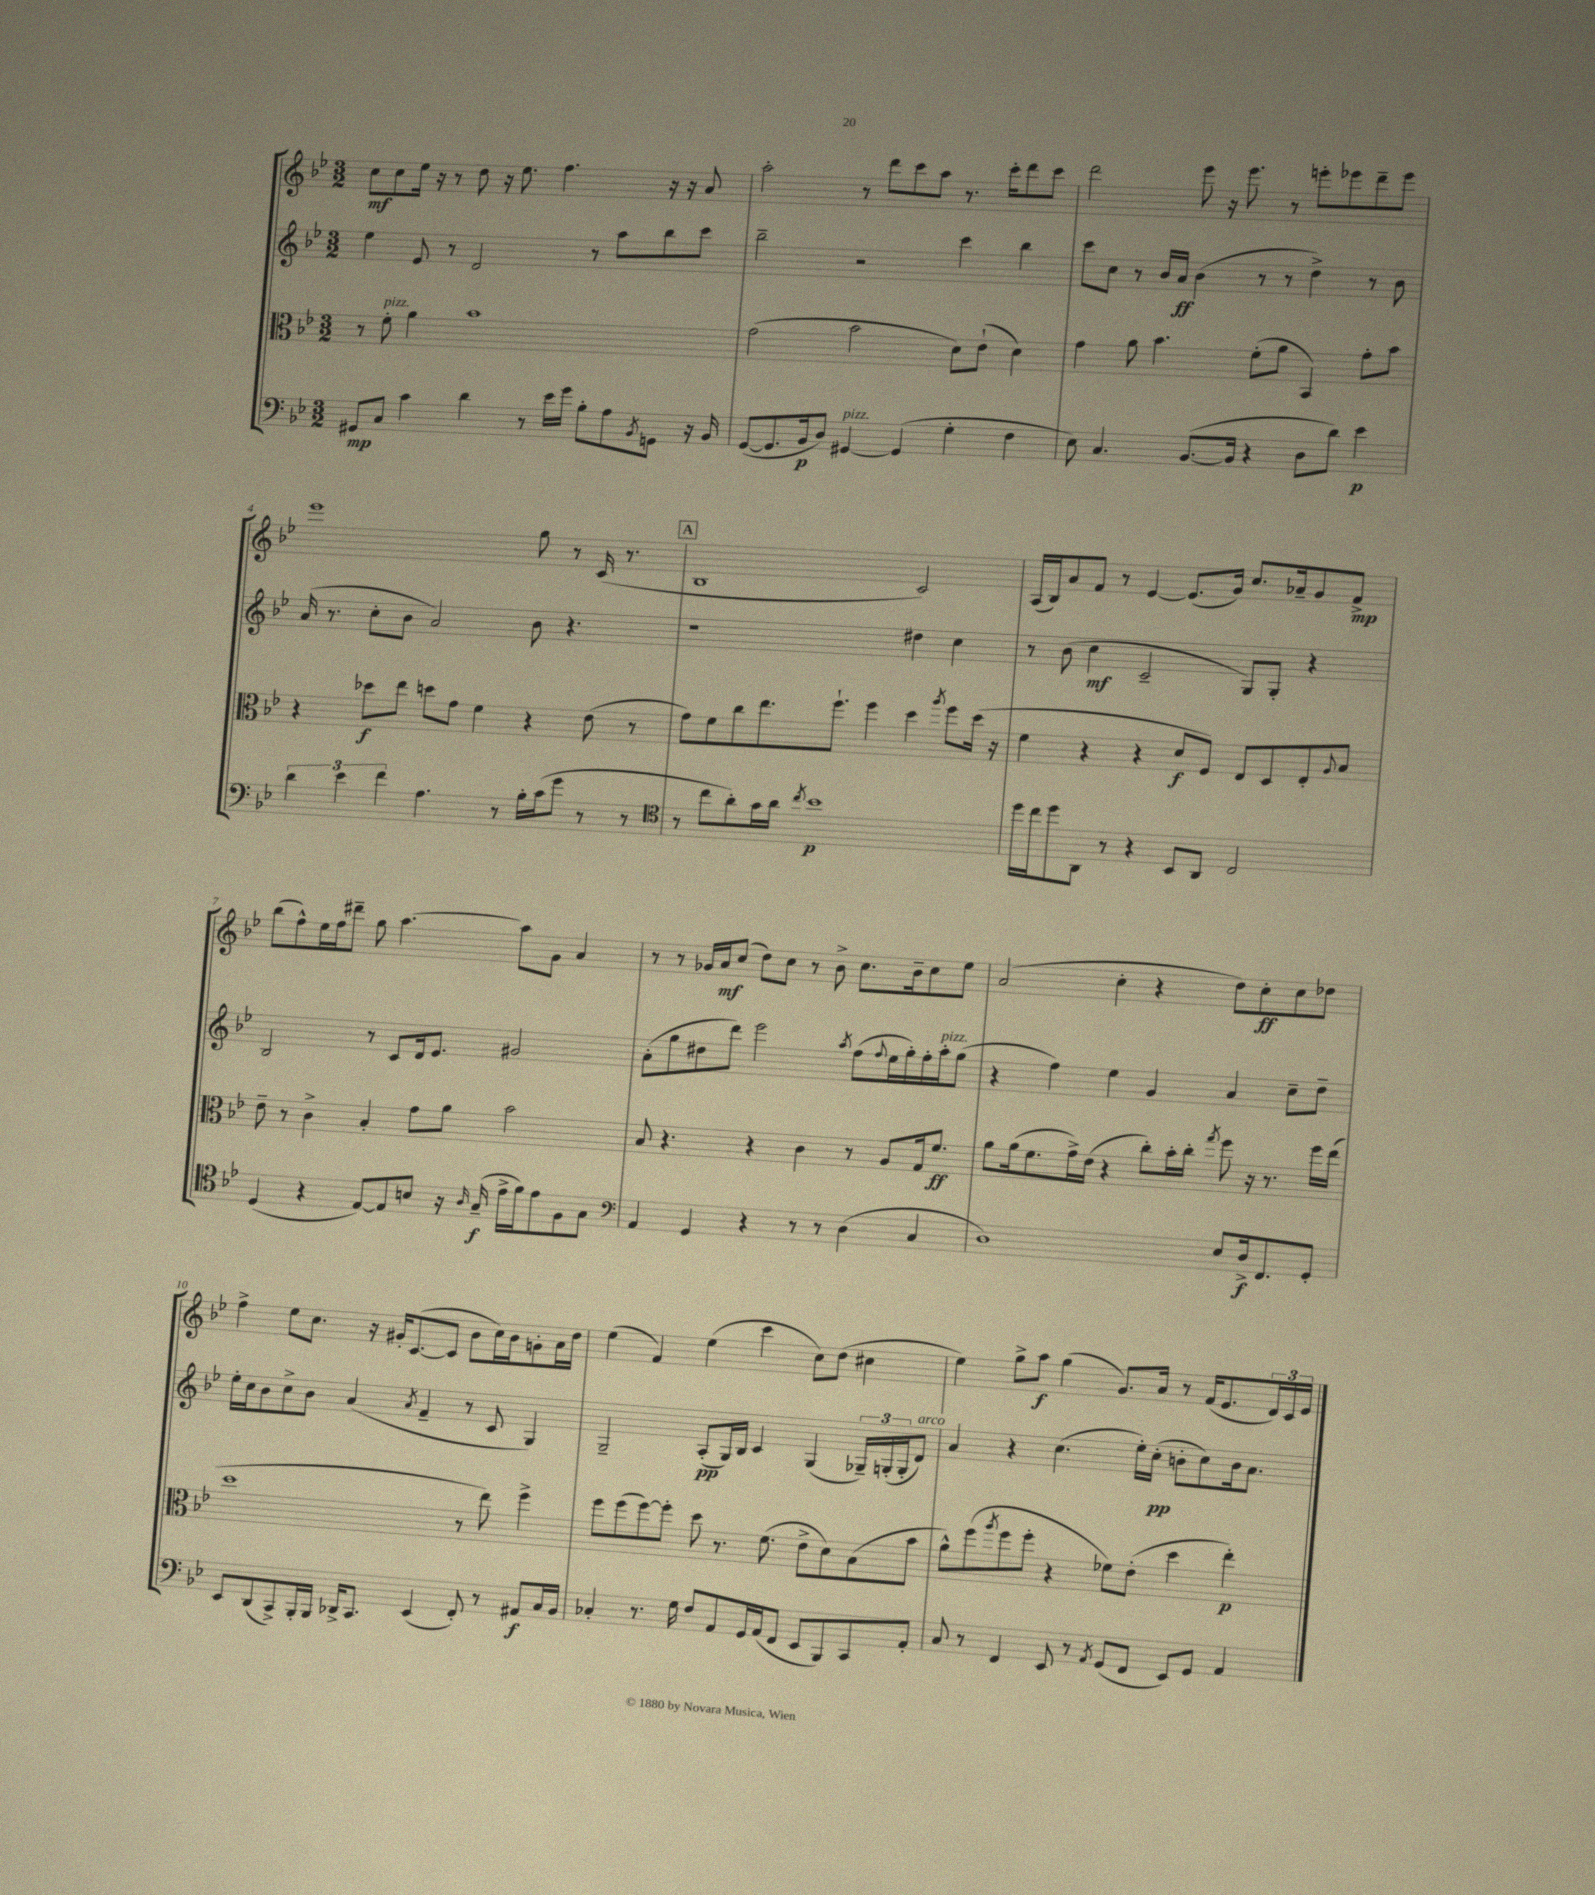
<<
\new StaffGroup <<
\new Staff = "s0" {
    \clef treble \key bes \major \numericTimeSignature \time 3/2
    c''8\mf c''8 ees''16 r16 r8 d''8 r16 ees''8. f''4. r16 r16 a'8 |
    a''2-. r8 d'''8 c'''8 a''8 r8. c'''16-. d'''8 c'''8 |
    d'''2 ees'''8 r16 ees'''8. r8 e'''8-. ees'''8 d'''8-- ees'''8 |
    ees'''1 g''8 r8 c'16( r8. |
    \mark \markup { \box "A" } bes1 c'2) |
    a16( bes16) a'8 f'8 r8 ees'4~ ees'8.( g'16) c''8. aes'16-- g'8 f'8->\mp |
    bes''8( f''8-^) ees''16 f''16 dis'''8-- g''8 a''4.~ a''8 g'8 a'4 |
    r8 r8 ges'16 a'16\mf c''8( d''8) c''8 r8 bes'8-> c''8. bes'16-- c''8 ees''8 |
    a'2( c''4-. r4 d''8) c''8-.\ff c''8 des''8 |
    f''4-> ees''8 c''8. r16 gis'16-. c'8.~( c'8 bes'8 c''16) bes'16 g'8-. a'16 d''16 |
    ees''4( f'4) ees''4( c'''4 c''8) d''8( cis''4 |
    ees''4) g''8-> a''8\f g''4( g'8.) a'16 r8 f'16( ees'8. \tuplet 3/2 { d'16) c'16 ees'16 } \bar "|." |
}
\new Staff = "s1" {
    \clef treble \key bes \major \numericTimeSignature \time 3/2
    ees''4 ees'8 r8 d'2 r8 a''8 bes''8 c'''8 |
    bes''2-- r2 c'''4 bes''4 |
    c'''8 c''8 r8 bes'16 a'16\ff bes'4( r8 r8 d''4->) r8 bes'8 |
    a'16( r8. c''8-. bes'8 a'2) bes'8 r4. |
    \mark \markup { \box "A" } r1 dis''4 c''4 |
    r8 bes'8( c''4\mf c'2-- g8) g8-. r4 |
    bes2 r8 c'8 d'16 ees'8. gis'2 |
    a'8-.( g''8 dis''8 d'''8) ees'''2 \acciaccatura { a''8 } f''8( \appoggiatura { f''8 } ees''16 g''16-.) f''16-. a''16-.^\markup { \italic "pizz." } g''8( |
    r4 f''4) ees''4 g'4 a'4 c''8-- d''8-- |
    ees''16-. c''16 bes'8 c''8-> bes'8 a'4( \acciaccatura { a'8 } f'4-- r8 c'8 g4) |
    g2-- a8-.\pp( g16) bes16 c'4 g4( \tuplet 3/2 { ges16--) g16-.( g16-. } d'8^\markup { \italic "arco" }) |
    a'4 r4 c''4.( ees''16-.) c''16-.\pp( b'8-. c''8) b'16 a'8. \bar "|." |
}
\new Staff = "s2" {
    \clef alto \key bes \major \numericTimeSignature \time 3/2
    r8 f'8-.^\markup { \italic "pizz." } a'4 bes'1 |
    g'2( bes'2 d'8) ees'8-!( d'4) |
    g'4 a'8 bes'4. f'8-.( a'8 bes,4) g'8-. bes'8 |
    r4 des''8\f ees''8 d''8 g'8 f'4 r4 ees'8( r8 |
    \mark \markup { \box "A" } g'8) f'8 c''8 ees''8. f''8.-! f''4 d''4 \acciaccatura { a''8 } f''8 d''16( r16 |
    f'4 r4 r4 d'8\f f8) ees8 d8 ees8-. \appoggiatura { a8 } bes8 |
    ees'8-- r8 c'4-> bes4-. g'8 a'8 bes'2 |
    bes8 r4. r4 c'4 r8 a8 g16 f'8.\ff |
    a'8 a'16( f'8. g'16->) ees'16( r4 c''8-.) bes'16-. c''16-. \acciaccatura { g''8 } f''8 r16 r8. f''16 ees''16( |
    d''1 r8 ees''8) f''4-> |
    f''8 f''8( f''8~) f''8-. d''8 r8. f'8.( ees'8-> d'8) bes8( bes'8 |
    a'8-^) f''8( \acciaccatura { a''8 } f''8 f''8-. r4 fes'8) ees'8-.( d''4 ees''4-.\p) \bar "|." |
}
\new Staff = "s3" {
    \clef bass \key bes \major \numericTimeSignature \time 3/2
    gis,8\mp c8 c'4 d'4 r8 ees'16 g'16 bes8-. a8 \acciaccatura { bes,8 } g,8 r16 bes,16 |
    g,8~( g,8. bes,16\p d8) gis,4~^\markup { \italic "pizz." } gis,4( g4-. f4 |
    ees8) c4. bes,8.~( bes,16 r4 d8 d'8) ees'4\p |
    \tuplet 3/2 { d'4 ees'4 f'4 } a4. r8 bes16-. c'16( g'8 r8 r8 |
    \mark \markup { \box "A" } \clef tenor r8 c''8 a'8-.) g'16 a'16 \acciaccatura { c''8 } bes'1\p |
    d''16 c''16 d''8 a,8 r8 r4 bes,8 a,8 c2 |
    d4( r4 ees8~) ees8 b8 r16 \grace { a16 } g16--\f( ees'16-> f'16) ees'8 f8 g8 |
    \clef bass a,4 g,4 r4 r8 r8 d4( c4 |
    d1) ees8 d16->\f f,8. g,8-. |
    ees,8 d,8( c,8->) bes,,16-. bes,,16 des,16-> c,8. ees,4( f,8-.) r8 ais,8\f c16 bes,16 |
    ces4-. r8. g16 f8 a,8 g,16 a,16( f,8 ees,8 bes,,8) c,8 a,8-. |
    c8 r8 f,4 ees,8 r8 \acciaccatura { a,8 } g,8( f,8 ees,8) g,8 a,4 \bar "|." |
}
>>
>>
